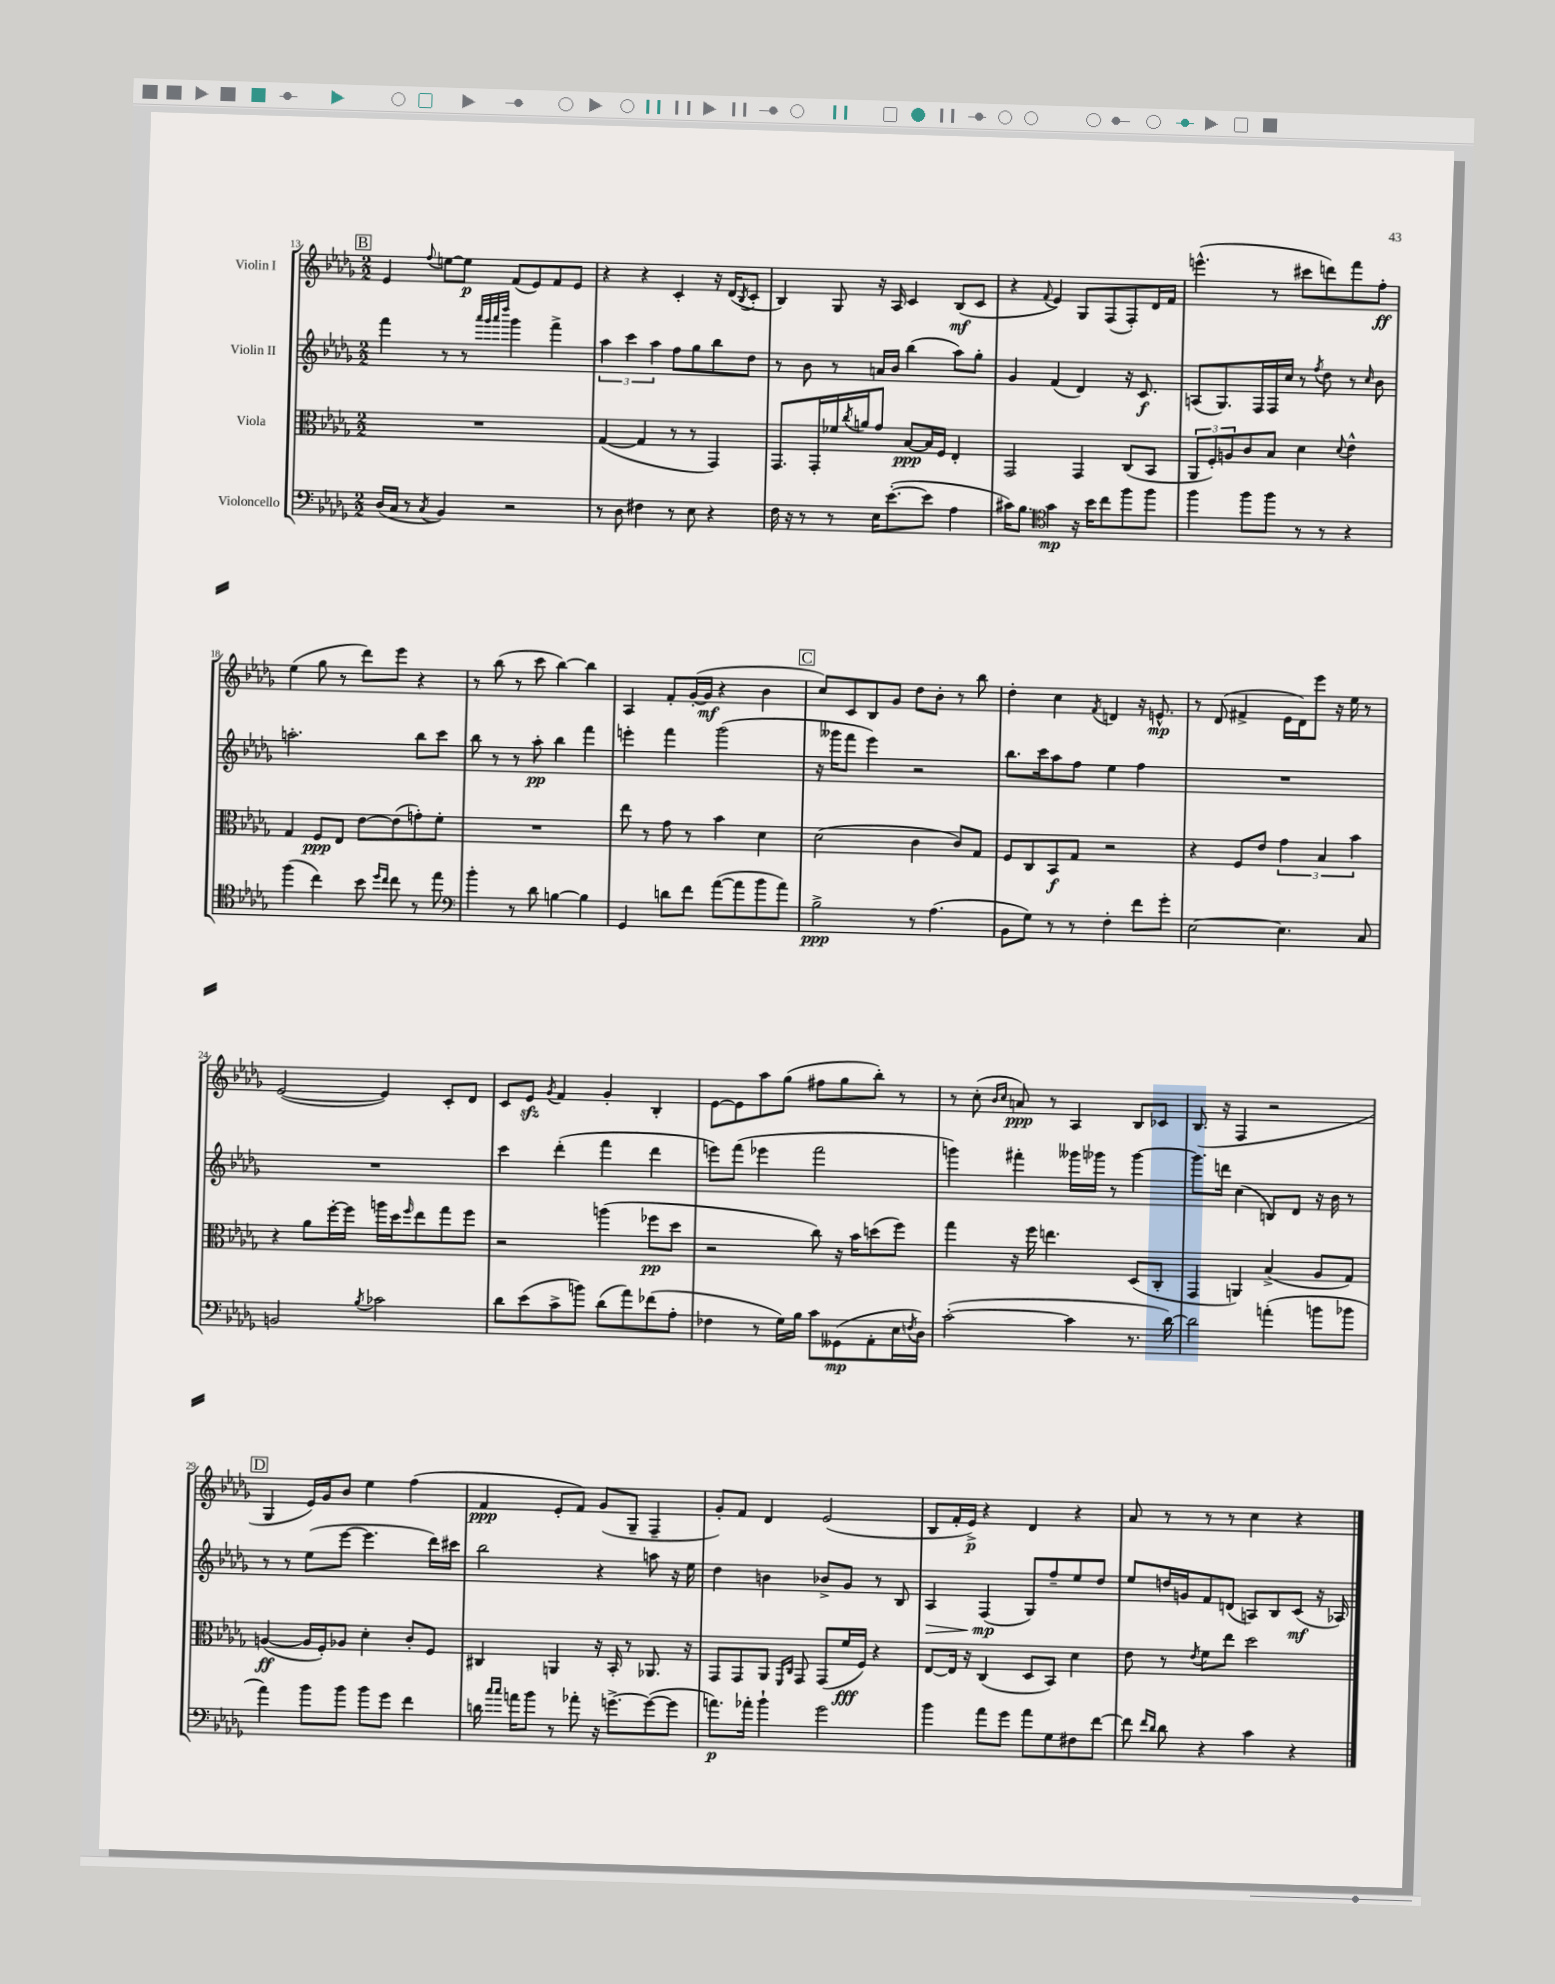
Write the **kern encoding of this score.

**kern	**dynam	**kern	**dynam	**kern	**dynam	**kern	**dynam
*part4	*part4	*part3	*part3	*part2	*part2	*part1	*part1
*staff4	*staff4	*staff3	*staff3	*staff2	*staff2	*staff1	*staff1
*I"Violoncello	*	*I"Viola	*	*I"Violin II	*	*I"Violin I	*
*clefF4	*	*clefC3	*	*clefG2	*	*clefG2	*
*k[b-e-a-d-g-]	*	*k[b-e-a-d-g-]	*	*k[b-e-a-d-g-]	*	*k[b-e-a-d-g-]	*
*M2/2	*	*M2/2	*	*M2/2	*	*M2/2	*
!!LO:REH:place=s1:t=B
=13	=13	=13	=13	=13	=13	=13	=13
(16D-/LL	.	1r	.	4fff\	.	4e-/	.
16C/JJ	.	.	.	.	.	.	.
8r	.	.	.	.	.	.	.
8qC/	.	.	.	.	.	8qqff/	.
4BB-/)	.	.	.	8r	.	[8een\L	.
.	.	.	.	8r	.	8ee\J]	p
.	.	.	.	32qqaaa-/LLL	.	.	.
.	.	.	.	32qqggg-/	.	.	.
.	.	.	.	32qqaaa-/	.	.	.
.	.	.	.	32qqdddd-/JJJ	.	.	.
2r	.	.	.	4ggg-\	.	(8f/L	.
.	.	.	.	.	.	8e-/)	.
.	.	.	.	4fff^\	.	8f/	.
.	.	.	.	.	.	8e-/J	.
=14	=14	=14	=14	=14	=14	=14	=14
8r	.	([4G-/	.	6aa-\	.	4r	.
8D-\	.	.	.	.	.	.	.
.	.	.	.	6ccc\	.	.	.
4F#X\	.	4G-/]	.	.	.	4r	.
.	.	.	.	6aa-\	.	.	.
8r	.	8r	.	8ff\L	.	4c'/	.
8E-\	.	8r	.	8gg-\	.	.	.
4r	.	4GG-/)	.	8bb-\	.	16r	.
.	.	.	.	.	.	(16d-/KL	.
.	.	.	.	.	.	8qB-/	.
.	.	.	.	8dd-\J	.	8c'/J	.
=15	=15	=15	=15	=15	=15	=15	=15
16F\	.	8.GG-/L	.	8r	.	4B-/)	.
16r	.	.	.	.	.	.	.
8r	.	.	.	8b-\	.	.	.
.	.	16GG-'/L	.	.	.	.	.
8r	.	16f-X/	.	8r	.	8G-/	.
.	.	8qcc/	.	.	.	.	.
.	.	16an/J	.	.	.	.	.
16E-\KL	.	8g-/J	.	16an/LL	.	16r	.
([8.e-'\	.	.	.	16b-/JJ	.	16A-/	.
.	.	[8B-/L	ppp	(4bb-\	.	4c/	.
8e-\J]	.	16B-/L]	.	.	.	.	.
.	.	16F/JJ	.	.	.	.	.
4A-\	.	4E-'/	.	8aa-\L)	.	(8B-/L	mf
.	.	.	.	8gg-'\J	.	8c/J	.
=16	=16	=16	=16	=16	=16	=16	=16
16c#X\KL)	.	2GG-/	.	4g-/	.	4r	.
8.B-\J	.	.	.	.	.	.	.
*clefC4	*	*	*	*	*	*	*
.	.	.	.	.	.	8qqf/	.
4g-\	mp	.	.	(4f/	.	4e-/)	.
16r	.	4GG-/	.	4d-/)	.	8G-/L	.
16b-\KL	.	.	.	.	.	.	.
8cc\	.	.	.	.	.	(8F/	.
8ff\	.	(8C/L	.	16r	.	8F'/)	.
.	.	.	.	8.c/	f	.	.
8ff\J	.	8BB-/J	.	.	.	16d-/L	.
.	.	.	.	.	.	16f/JJ	.
=17	=17	=17	=17	=17	=17	=17	=17
4ff\	.	12AA-/L	.	(8An/L	.	(4.eeen^^\	.
.	.	12F'/)	.	.	.	.	.
.	.	.	.	8.G-/)	.	.	.
.	.	12An/	.	.	.	.	.
8ff\L	.	8c/	.	.	.	.	.
.	.	.	.	16F/L	.	.	.
8ff\J	.	8B-/J	.	16F/	.	8r	.
.	.	.	.	16cc/JJ	.	.	.
8r	.	4d-\	.	8r	.	8ccc#X\L	.
.	.	.	.	8qff/	.	.	.
8r	.	.	.	8dd-\	.	8dddn\)	.
.	.	8qqd-/	.	.	.	.	.
4r	.	4e-^^\	.	8r	.	8fff\	.
.	.	.	.	16qqcc/	.	.	.
.	.	.	.	8b-\	.	8ff'\J	ff
!!LO:LB:g=z
=18	=18	=18	=18	=18	=18	=18	=18
(4ff\	.	4G-/	.	2.aan'\	.	(4ee-\	.
4cc\)	.	8F/L	ppp	.	.	8gg-\	.
.	.	8E-/J	.	.	.	8r	.
8b-\	.	[8e-\L	.	.	.	8ddd-\L)	.
16qqdd-/LL	.	.	.	.	.	.	.
16qqcc/JJ	.	.	.	.	.	.	.
8cc\	.	(8e-\]	.	.	.	8eee-\J	.
8r	.	8gn'\)	.	8bb-\L	.	4r	.
8ee-\	.	8f'\J	.	8ccc\J	.	.	.
=19	=19	=19	=19	=19	=19	=19	=19
*clefF4	*	*	*	*	*	*	*
4b-'\	.	1r	.	8bb-\	.	8r	.
.	.	.	.	8r	.	(8bb-\	.
8r	.	.	.	8r	.	8r	.
8d-\	.	.	.	8aa-'\	pp	8ccc\	.
[4Bn\	.	.	.	4bb-\	.	[4bb-\)	.
4B\]	.	.	.	4fff\	.	4bb-\]	.
=20	=20	=20	=20	=20	=20	=20	=20
4GG-/	.	8ee-\	.	4eeen'\	.	4A-/	.
.	.	8r	.	.	.	.	.
8dn\L	.	8g-\	.	4fff\	.	8f'/L	.
8f\J	.	8r	.	.	.	([16g-'/L	.
.	.	.	.	.	.	16g-/JJ]	mf
([8a-\L	.	4b-\	.	(2ggg-\	.	4r	.
8a-\]	.	.	.	.	.	.	.
8b-\	.	4d-\	.	.	.	4b-\	.
8a-\J)	.	.	.	.	.	.	.
!!LO:REH:place=s1:t=C
=21	=21	=21	=21	=21	=21	=21	=21
2B-^\	ppp	(2d-\	.	16r	.	8cc/L)	.
.	.	.	.	16ggg--X\KL	.	.	.
.	.	.	.	8fff\J	.	8c/	.
.	.	.	.	4eee-\)	.	8B-/	.
.	.	.	.	.	.	8g-/J	.
8r	.	4c\	.	2r	.	8dd-\L	.
(4.A-\	.	.	.	.	.	8b-'\J	.
.	.	8c/L)	.	.	.	8r	.
.	.	8G-/J	.	.	.	8bb-\	.
=22	=22	=22	=22	=22	=22	=22	=22
8BB-\L	.	8F/L	.	8.bb-\L	.	4dd-'\	.
8G-\J)	.	8C/	.	.	.	.	.
.	.	.	.	16ccc\k	.	.	.
8r	.	8BB-/	f	8aa-\	.	4cc\	.
8r	.	8G-/J	.	8ff\J	.	.	.
.	.	.	.	.	.	8qf/	.
4F'\	.	2r	.	4ee-\	.	4dn/	.
8f\L	.	.	.	4ff\	.	16r	.
.	.	.	.	.	.	8.en^^/	mp
8g-'\J	.	.	.	.	.	.	.
=23	=23	=23	=23	=23	=23	=23	=23
[2E-\	.	4r	.	1r	.	8r	.
.	.	.	.	.	.	(8d-/	.
.	.	8F/L	.	.	.	4f#X^/	.
.	.	8e-/J	.	.	.	.	.
4.E-\]	.	6g-\	.	.	.	16e-\LL	.
.	.	.	.	.	.	16d-\J)	.
.	.	.	.	.	.	8eee-\J	.
.	.	6B-/	.	.	.	.	.
.	.	.	.	.	.	16r	.
.	.	.	.	.	.	16ee-\	.
.	.	6b-\	.	.	.	.	.
8C/	.	.	.	.	.	8r	.
!!LO:LB:g=z
=24	=24	=24	=24	=24	=24	=24	=24
2BBn/	.	4r	.	1r	.	([2e-/	.
.	.	8a-\L	.	.	.	.	.
.	.	[16ff'\L	.	.	.	.	.
.	.	16ff\JJ]	.	.	.	.	.
8qB-/	.	.	.	.	.	.	.
2c-X\	.	16aan\LL	.	.	.	4e-/])	.
.	.	16dd-\J	.	.	.	.	.
.	.	16qqff/	.	.	.	.	.
.	.	8ee-\	.	.	.	.	.
.	.	8gg-\	.	.	.	8c'/L	.
.	.	8ff\J	.	.	.	8d-/J	.
=25	=25	=25	=25	=25	=25	=25	=25
8d-\L	.	2r	.	4ccc\	.	8c/L	.
(8e-\	.	.	.	.	.	8e-zz/J	.
.	.	.	.	.	.	8qg-/	.
8c^\	.	.	.	(4ddd-'\	.	4f/	.
8bn\J)	.	.	.	.	.	.	.
(8d-\L	.	(4aan\	.	4fff\	.	4g-'/	.
8a-\)	.	.	.	.	.	.	.
(8f-X\	.	8ff-X\L	pp	4ddd-\	.	4B-'/	.
8A-'\J	.	8dd-\J	.	.	.	.	.
=26	=26	=26	=26	=26	=26	=26	=26
4F-X\	.	2r	.	8eeen\L)	.	[8e-\L	.
.	.	.	.	(8fff\J	.	8e-\]	.
8r	.	.	.	4eee-X\	.	8aa-\	.
16G-\LL)	.	.	.	.	.	(8gg-\J	.
16B-\JJ	.	.	.	.	.	.	.
8c\L	.	8cc\)	.	2fff\	.	8ff#X\L	.
(8GG--X\	mp	16r	.	.	.	8gg-\	.
.	.	16b-\KL	.	.	.	.	.
8AA-'\	.	(8ddn\	.	.	.	8bb-'\J)	.
16E-\L	.	8ff\J)	.	.	.	8r	.
8qFn/	.	.	.	.	.	.	.
16D-\JJ)	.	.	.	.	.	.	.
=27	=27	=27	=27	=27	=27	=27	=27
([2c'\	.	4gg-\	.	4gggn\)	.	8r	.
.	.	.	.	.	.	(8cc'\	.
.	.	.	.	.	.	16qqb-/LL	.
.	.	.	.	.	.	16qqcc/JJ	.
.	.	16r	.	4fff#X'\	.	8an/)	ppp
.	.	16ff\	.	.	.	.	.
.	.	4.een\	.	.	.	8r	.
4c\]	.	.	.	16ggg--X\LL	.	4A-/	.
.	.	.	.	16ggg-X\JJ	.	.	.
.	.	.	.	8r	.	.	.
8.r	.	(8D-/L	.	[4ggg-\	.	8B-/L	.
.	.	8C'/J	.	.	.	8c-X/J	.
[16d-\)	.	.	.	.	.	.	.
=28	=28	=28	=28	=28	=28	=28	=28
2d-\]	.	4GG-/	.	8.ggg-\L]	.	(8.B-/	.
.	.	.	.	16dddn\Jk	.	16r	.
.	.	4AAn/)	.	(4cc\	.	4F/	.
(4an'\	.	(4B-^/	.	8Bn/L)	.	2r	.
.	.	.	.	8d-/J	.	.	.
8bn\L	.	8A-/L	.	16r	.	.	.
.	.	.	.	16b-\	.	.	.
8b-X\J	.	8G-/J)	.	8r	.	.	.
!!LO:LB:g=z
!!LO:REH:place=s1:t=D
=29	=29	=29	=29	=29	=29	=29	=29
4a-\)	.	([4An/	ff	8r	.	4G-/	.
.	.	.	.	8r	.	.	.
8b-\L	.	16A/LL]	.	(8ee-\L	.	16e-/LL)	.
.	.	16F'/J)	.	.	.	16g-/J	.
8b-\J	.	8A-X/J	.	[8eee-\J	.	8b-/J	.
8b-\L	.	4d-'\	.	4.eee-\]	.	4ee-\	.
8g-\J	.	.	.	.	.	.	.
4f\	.	8c'/L	.	.	.	(4ff\	.
.	.	8F/J	.	16ddd-\LL)	.	.	.
.	.	.	.	16ccc#X\JJ	.	.	.
=30	=30	=30	=30	=30	=30	=30	=30
16dn\	.	4C#X/	.	2bb-\	.	4f/	ppp
16qqcc/LL	.	.	.	.	.	.	.
16qqcc/JJ	.	.	.	.	.	.	.
16an\KL	.	.	.	.	.	.	.
8b-\J	.	.	.	.	.	.	.
8r	.	4AAn/	.	.	.	8e-'/L	.
8a-X'\	.	.	.	.	.	8f/J)	.
16r	.	16r	.	4r	.	(8g-/L	.
[8.gn^\L	.	16BB-'/	.	.	.	.	.
.	.	8r	.	.	.	8G-~/J	.
(8g\_	.	8.AA-X/	.	8aan\	.	4F~/	.
8g\J]	.	.	.	16r	.	.	.
.	.	16r	.	16ee-\	.	.	.
=31	=31	=31	=31	=31	=31	=31	=31
8.an\L)	p	8GG-/L	.	4dd-\	.	8g-'/L)	.
.	.	8GG-/	.	.	.	8f/J	.
16a-X'\Jk	.	.	.	.	.	.	.
4b-`\	.	8AA-/J	.	4bn\	.	4d-/	.
.	.	16qqFF/LL	.	.	.	.	.
.	.	16qqC/JJ	.	.	.	.	.
.	.	8GG-/	.	.	.	.	.
2g-\	.	(8GG-/L	.	8b-X^/L	.	(2e-/	.
.	.	16f/L	fff	8g-/J	.	.	.
.	.	16F/JJ)	.	.	.	.	.
.	.	4r	.	8r	.	.	.
.	.	.	.	8B-/	.	.	.
=32	=32	=32	=32	=32	=32	=32	=32
!	!	!	!	!	!LO:HP:b	!	!
4b-\	.	[8E-/L	.	4A-/	>	8B-/L	.
.	.	16E-/Jk]	.	.	.	16f'/L	.
.	.	16r	.	.	.	16e-^/JJ)	p
8a-\L	.	(4C/	.	(4F/	mp	4r	.
8g-\J	.	.	.	.	.	.	.
8a-\L	.	8D-/L	.	8G-/L)	]	4d-/	.
8G-\	.	8BB-/J)	.	8ff~/	.	.	.
8F#X\	.	4d-\	.	8ee-/	.	4r	.
[8f\J	.	.	.	8dd-/J	.	.	.
=33	=33	=33	=33	=33	=33	=33	=33
8f\]	.	8e-\	.	8ee-/L	.	8a-/	.
16qqf/LL	.	.	.	.	.	.	.
16qqd-/JJ	.	.	.	.	.	.	.
8d-\	.	8r	.	16ddn/L	.	8r	.
.	.	.	.	16gn/J	.	.	.
.	.	8qe-/	.	.	.	.	.
4r	.	8f\L	.	8f/	.	8r	.
.	.	8ee-\J	.	(8dn/J	.	8r	.
4c\	.	2dd-\	.	8An/L)	.	4cc\	.
.	.	.	.	8B-/	.	.	.
4r	.	.	.	(8c/J	mf	4r	.
.	.	.	.	16r	.	.	.
.	.	.	.	16A-X/)	.	.	.
==	==	==	==	==	==	==	==
*-	*-	*-	*-	*-	*-	*-	*-
